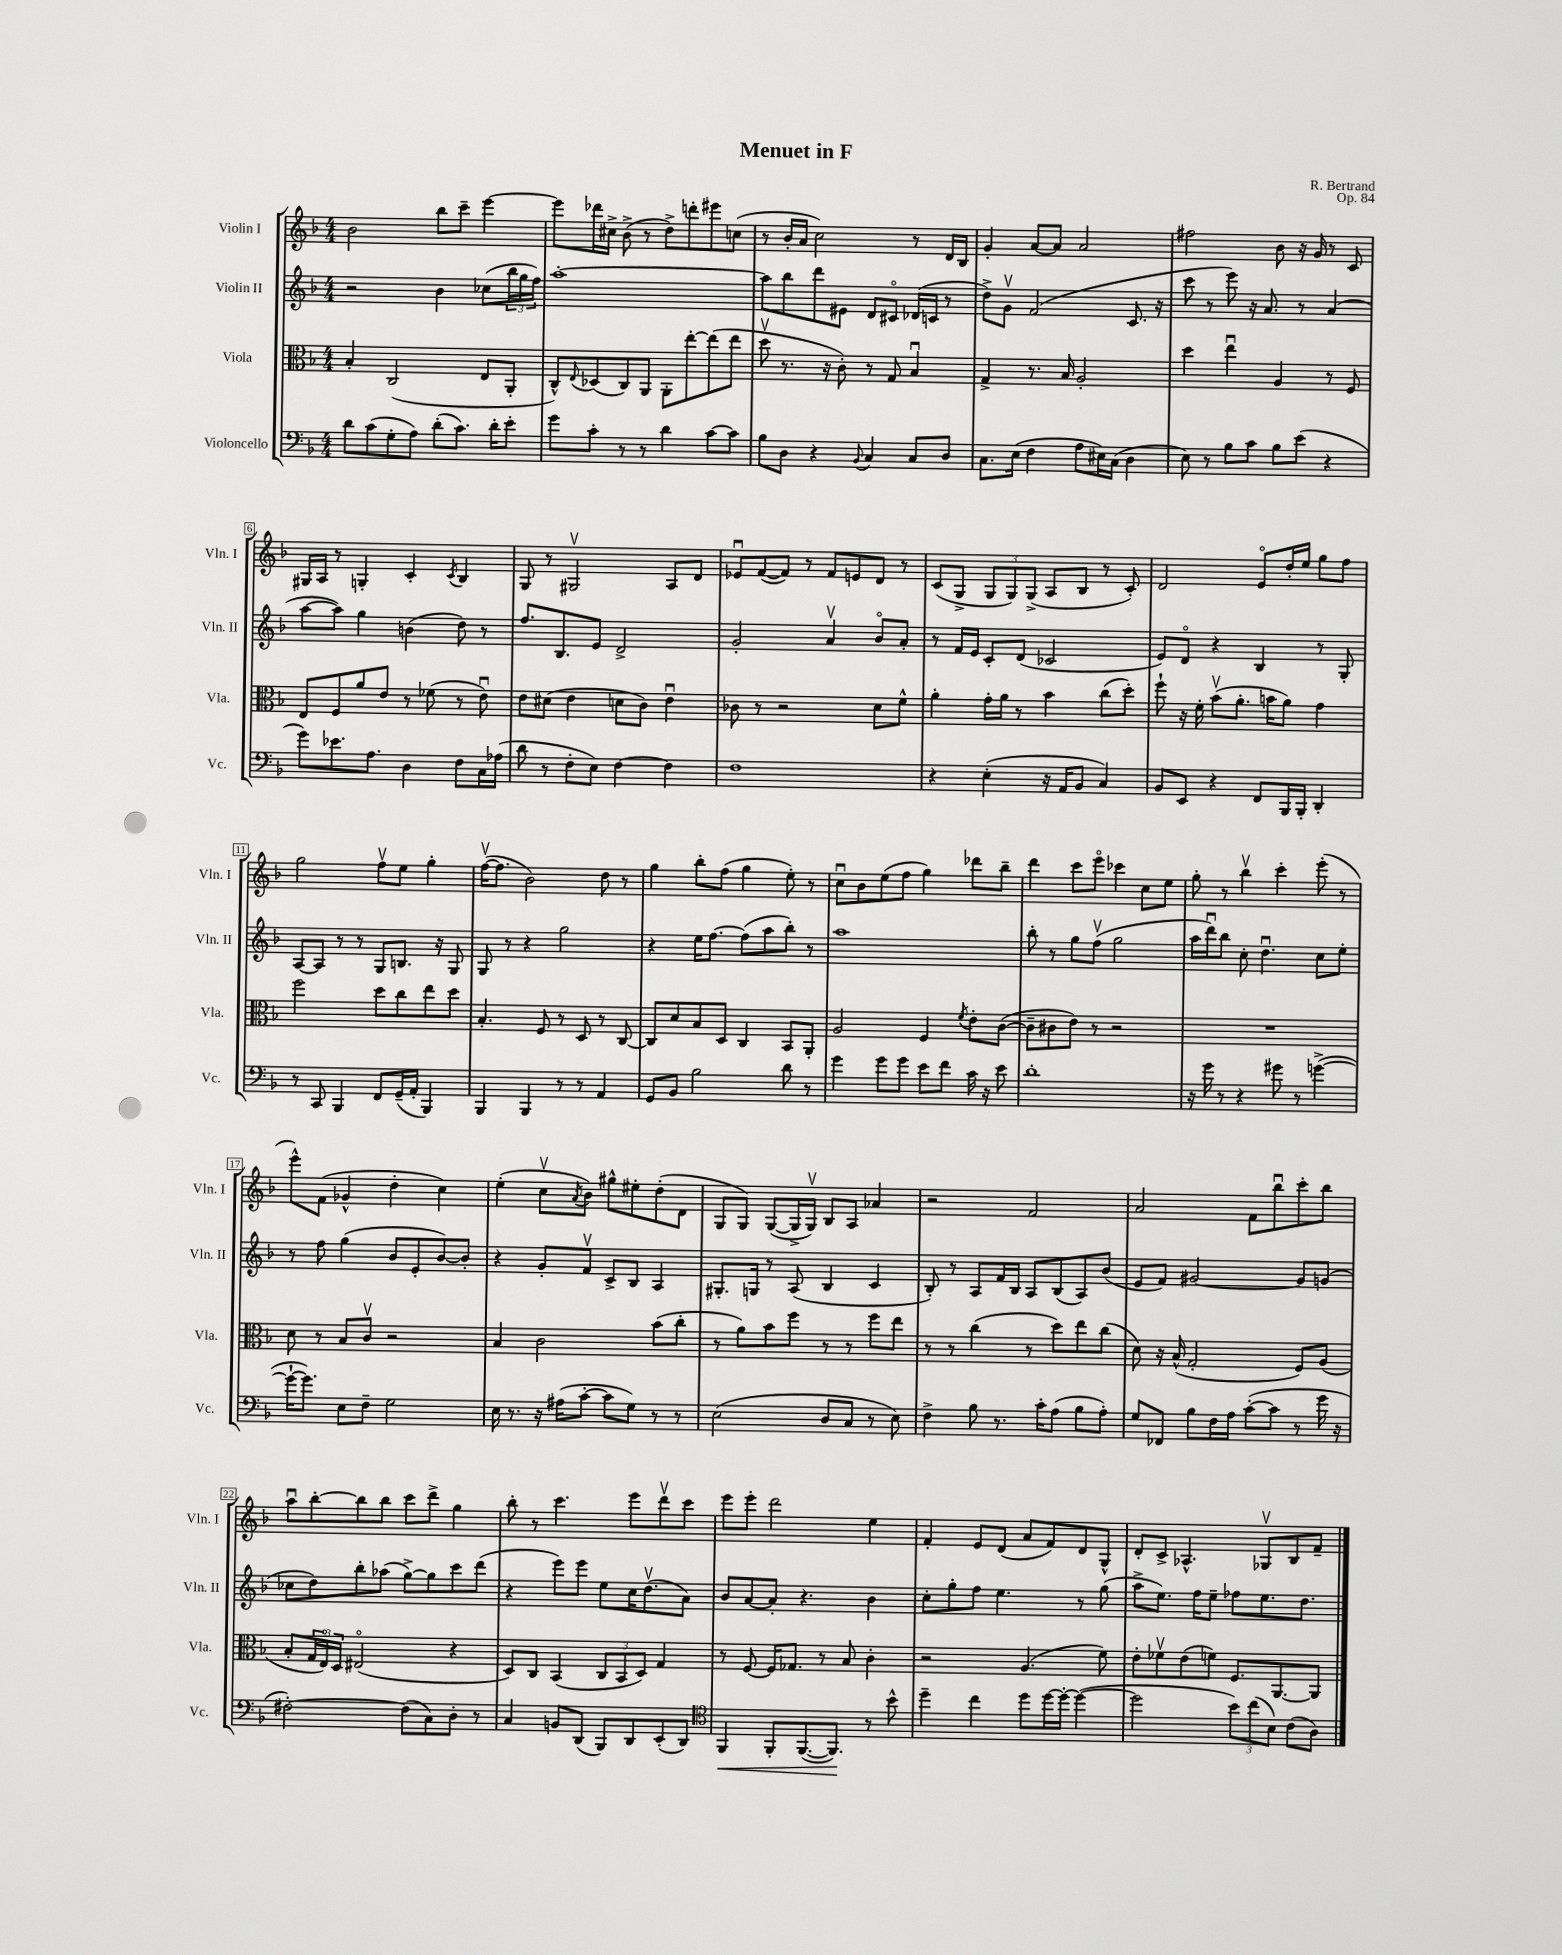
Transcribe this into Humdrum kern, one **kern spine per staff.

**kern	**kern	**kern	**kern
*staff4	*staff3	*staff2	*staff1
*clefF4	*clefC3	*clefG2	*clefG2
*k[b-]	*k[b-]	*k[b-]	*k[b-]
*M4/4	*M4/4	*M4/4	*M4/4
8d\L	4B-'/	2r	2b-\
(8c\	.	.	.
8G'\	(2C/	.	.
8A\J)	.	.	.
(8d'\L	.	4b-\	8bb-\L
8.c\J)	.	.	8ccc~\J
.	8E/L	(8cc-\L	[4eee\
16d'\LK	.	.	.
8e'\J	8AA'/J	24bb-\L	.
.	.	24gg\	.
.	.	24ff\JJ)	.
=	=	=	=
8g\L	8C^^/L)	[1aa'	8eee\]L
.	8qqE/	.	.
8c'\J	(8D-/	.	16ddd-\L
.	.	.	16cc#^\JJ
8r	8C/)	.	(8b-^\
8r	8AA/J	.	8r
4d\	8AA'\L	.	8dd^\L)
.	[8ee'\	.	8ddd'\
[8c\L	(8ee\]	.	8eee#\
8c\]J	8ee\J	.	(8cc\J
=	=	=	=
8B-\L	8ddv\	8aa\]L	8r
8D\J	8.r	8bb-\	16b-'/LL
.	.	.	16a/JJ
4r	.	8ddd\	2cc\)
.	16r	.	.
.	8c'\)	8e#\J	.
8qqBB-/	.	.	.
4C/	8r	8d/L	.
.	8G/	8c#o/J	.
8C/L	4B-u/	(16d-/LL	8r
.	.	16c/JJ	.
8D/J	.	8r	16d/LL
.	.	.	16B-/JJ
=	=	=	=
8.C\L	4G^/	8dd^\L)	4g'/
.	.	8gv\J	.
(16E\Jk	.	.	.
4F\	8.r	(2f/	[8a/L
.	.	.	8a/]J
.	16B-/	.	.
8A\L	2A'/	.	2a/
16E#\L)	.	.	.
(16C\JJ	.	.	.
4D\	.	8.c/	.
.	.	16r	.
=	=	=	=
8E\)	4dd\	8ccc\	2ff#\
8r	.	8r	.
8B-\L	4eeu\	8eee\)	.
8c\J	.	16r	.
.	.	8.a/	.
8B-\L	4A/	.	8b-\
(8e\J	.	8r	16r
.	.	.	16g/
4r	8r	(4a/	8r
.	8F/	.	8c/
=	=	=	=
8g\L)	8E/L	[8aa\L	16G#/LL
.	.	.	16A/JJ
8.e-\	8F/	8aa\]J)	8r
.	8a/	4gg\	4G'/
8.A\J	.	.	.
.	8e/J	.	.
4D\	8r	(4b\	4c'/
.	(8f-\	.	.
.	.	.	8qc/
8F\L	8r	8dd\)	4B-/
16C\L	8eu\)	8r	.
(16A-\JJ	.	.	.
=	=	=	=
8d\	8e\L	8.ff/L	8G/
8r	(8d#\J	.	8r
.	.	8.B-/	.
8F'\L	4e\	.	2G#v/
8E\J)	.	8e/J	.
[4F\	8d\L	2d^/	.
.	8c\J)	.	.
4F\]	4eu\	.	8A/L
.	.	.	8d/J
=	=	=	=
1F	8c-\	2g'/	8e-u/L
.	8r	.	([8f/
.	2r	.	8f/]J)
.	.	.	8r
.	.	4av/	8f/L
.	.	.	8e/
.	8d\L	8b-o/L	8d/J
.	8f^^\J	8a'/J	8r
=	=	=	=
4r	4a'\	8r	(8c/L
.	.	16f/LL	8G^/J
.	.	16e/JJ	.
(4E'\	16g'\LL	8c'/L	12G/L
.	16a\JJ	.	.
.	.	.	12G/)
.	8r	(8d/J	.
.	.	.	(12G^/J
16r	4b-\	2c-/	8A/L
16AA/LK	.	.	.
8BB-/J	.	.	8B-/J
4C/)	(8cc\L	.	8r
.	8dd'\J)	.	8c'/)
=	=	=	=
8BB-/L	8ff`\	8e/L)	2d/
8EE/J	16r	8do/J	.
.	16f'\	.	.
4r	(8b-v\L	4r	.
.	8.a'\J	.	.
8FF/L	.	4B-/	8eo/L
.	16b\LK	.	.
16BBB-/L	8a\J)	.	16dd'/L
16BBB-'/JJ	.	.	16ee/JJ
4DD'/	4g\	8r	8gg\L
.	.	8G'/	8ff\J
=	=	=	=
8r	2ff\	[8A/L	2gg\
8CC/	.	8A/]J	.
4BBB-/	.	8r	.
.	.	8r	.
8FF/L	8dd\L	8G/L	8ffv\L
(16GG~/L	8cc\	8.B/J	8ee\J
16AA'/JJ	.	.	.
4BBB-/)	8ee\	.	4gg'\
.	.	16r	.
.	8dd\J	8G/	.
=	=	=	=
4BBB-/	4.B-'/	8G/	([16ffv\LK
.	.	.	8.ff\]J
.	.	8r	.
4BBB-/	.	4r	2b-\)
.	8F/	.	.
8r	8r	2gg\	.
8r	8D/	.	.
4AA/	8r	.	8dd\
.	[8C/	.	8r
=	=	=	=
8GG/L	8C/]L	4r	4gg\
8BB-/J	8d/	.	.
2B-\	8B-/	16ee\LK	8bb-'\L
.	.	[8.ff\J	.
.	8D/J	.	(8ff\J
.	4C/	(8ff\]L	4gg\
.	.	8aa\	.
8d\	8BB-/L	8bb-'\J)	8ee'\)
8r	8AA'/J	8r	8r
=	=	=	=
4g\	2A/	1aa	8ccu\L
.	.	.	8b-\
8g\L	.	.	(8ee\
8g\J	.	.	8ff\J
8e\L	4F/	.	4gg\)
8f\J	.	.	.
.	8qf/	.	.
16c\	8e'\L	.	8ddd-\L
16r	.	.	.
8e\	([8c\J	.	8bb-~\J
=	=	=	=
1d'	8c~\]L	8bb-'\	4ddd\
.	8c#\	8r	.
.	8e\J)	8gg\L	8ccc\L
.	8r	(8ffv\J	8eeeo\J
.	2r	2gg\	4ccc-\
.	.	.	8cc\L
.	.	.	8ee\J
=	=	=	=
16r	1r	16aa\LL	8gg'\
16g\	.	16dddu\J)	.
8r	.	8bb-\J	8r
4r	.	8cc'\	4bb-v\
.	.	4.ddu\	.
8g#\	.	.	4ccc'\
8r	.	.	.
([4g^\	.	8cc\L	(8eee'\
.	.	8ee'\J	8r
=	=	=	=
16g`\_LK	8d\	8r	8eee^^\L)
8.g\]J)	.	.	.
.	8r	8ff\	(8f\J
8E\L	8B-/L	(4gg\	4g-^^/
8F~\J	8cv/J	.	.
2G\	2r	8b-/L	4dd'\
.	.	8e'/	.
.	.	[8b-/)	4cc\)
.	.	8b-'/]J	.
=	=	=	=
16E\	4B-/	4r	(4ee'\
8.r	.	.	.
16r	2c\	8g'/L	8ccv\L
(16A#\LK	.	.	.
.	.	.	8qa/
[8c'\J	.	8fv/J	8b-\J)
8c\]L	.	8c^/L	8gg#^^\L
8G\J)	.	8B-/J	8ee#'\
8r	(8b-\L	4A/	(8dd'\
8r	8cc'\J	.	8d\J
=	=	=	=
(2E\	8r	8.G#'/L	8G/L
.	8a\L)	.	8G/J)
.	.	16G/Jk	.
.	8b-\	8r	([8G/L
.	8ff\J	(8A/	16G^/]L
.	.	.	16Gv/JJ)
8D/L	8r	4B-/	8B-/L
8C/J	8r	.	8A/J
8r	8ff\L	4c/	4a-/
8E\)	8ee\J	.	.
=	=	=	=
4F^\	8r	8B-'/)	2r
.	8r	8r	.
8B-\	(4cc\	8A/L	.
8.r	.	16f/L	.
.	.	16B-/JJ	.
.	8r	8A/L	2f/
16c'\LK	.	.	.
(8A\J	8dd\L)	(8B-/	.
8B-\L	8ee\	8A/)	.
8A'\J)	(8cc\J	(8b-/J	.
=	=	=	=
8G/L	8d\)	8e/L	2a/
8FF-/J	16r	8f/J)	.
.	(16B-^^/	.	.
8B-\L	2G'/	[2g#/	.
16F\L	.	.	.
16A\JJ	.	.	.
([8c'\L	.	.	8f\L
8c\]J	.	.	8bb-u\
8r	8F/L)	8g#/]L	8ccc'\
16g\	(8A/J	(8g/J	8bb-\J
16r	.	.	.
=	=	=	=
[2F#'\)	8B-'/L	8cc-\L	8aau\L
.	24G/L	8dd\)	[8bb-'\
.	24Eo/)	.	.
.	24D/JJ	.	.
.	(2E#o/	8bb-'\	8bb-\]
.	.	(8aa-\J	8bb-\J
(8F#\]L	.	[8gg^\L)	8ccc\L
8C\)	.	8gg\]	8ddd^\J
8D'\J	4r	8ccc\	4gg\
8r	.	(8ddd\J	.
=	=	=	=
4C/	8D/L)	4r	8bb-'\
.	8C/J	.	8r
8BB/L	(4BB-/	8eee\L)	4.ccc\
(8DD/J	.	8eee\J	.
8BBB-/L)	12C/L	8ee\L	.
.	12BB-/	.	.
8DD/	.	16cc\K	8eee\L
.	12D/J)	.	.
.	.	(8.ddv\	.
(8EE'/	4G/	.	8dddv\
8DD/J)	.	8a\J)	8ccc\J
=	=	=	=
*clefC4	*	*	*
4FF/	8r	8b-/L	8eee\L
.	[8F/	[8a/	8eee'\J
8FF'/L	16F/]LK	8a'/]J	2ddd\
.	8.G-/J	.	.
([8.FF/	.	4.r	.
.	8r	.	.
8.FF/]J)	.	.	.
.	8B-/	.	.
8r	4c'\	4b-\	4ee\
8b-^^\	.	.	.
=	=	=	=
4dd~\	2r	8cc'\L	4f'/
.	.	8gg'\	.
4cc\	.	8ff\J	8e/L
.	.	4.ee\	(8d/J
8dd\L	(4.A/	.	8a/L
[16dd\L	.	.	8f/)
16dd'\_JJ	.	.	.
(4dd\_	.	8r	8d/
.	8f\)	(8gg\	8G^^/J
=	=	=	=
2dd\]	8e'\L	8aa^\L	8d'/L
.	8f-v\	8.ee\J)	8c^/J
.	(8e\	.	4.A-^^/
.	.	16ff\LK	.
.	8f\J)	8ee~\J	.
12b-\L)	8.F/L	8ff-\L	.
(12cc\	.	.	.
.	.	8.ee\	8G-v/L
12B-\J)	.	.	.
.	[8.AA/	.	.
(8c\L	.	.	8B-/
.	.	8.dd\J	.
8A\J)	8AA/]J	.	8f~/J
==	==	==	==
*-	*-	*-	*-
